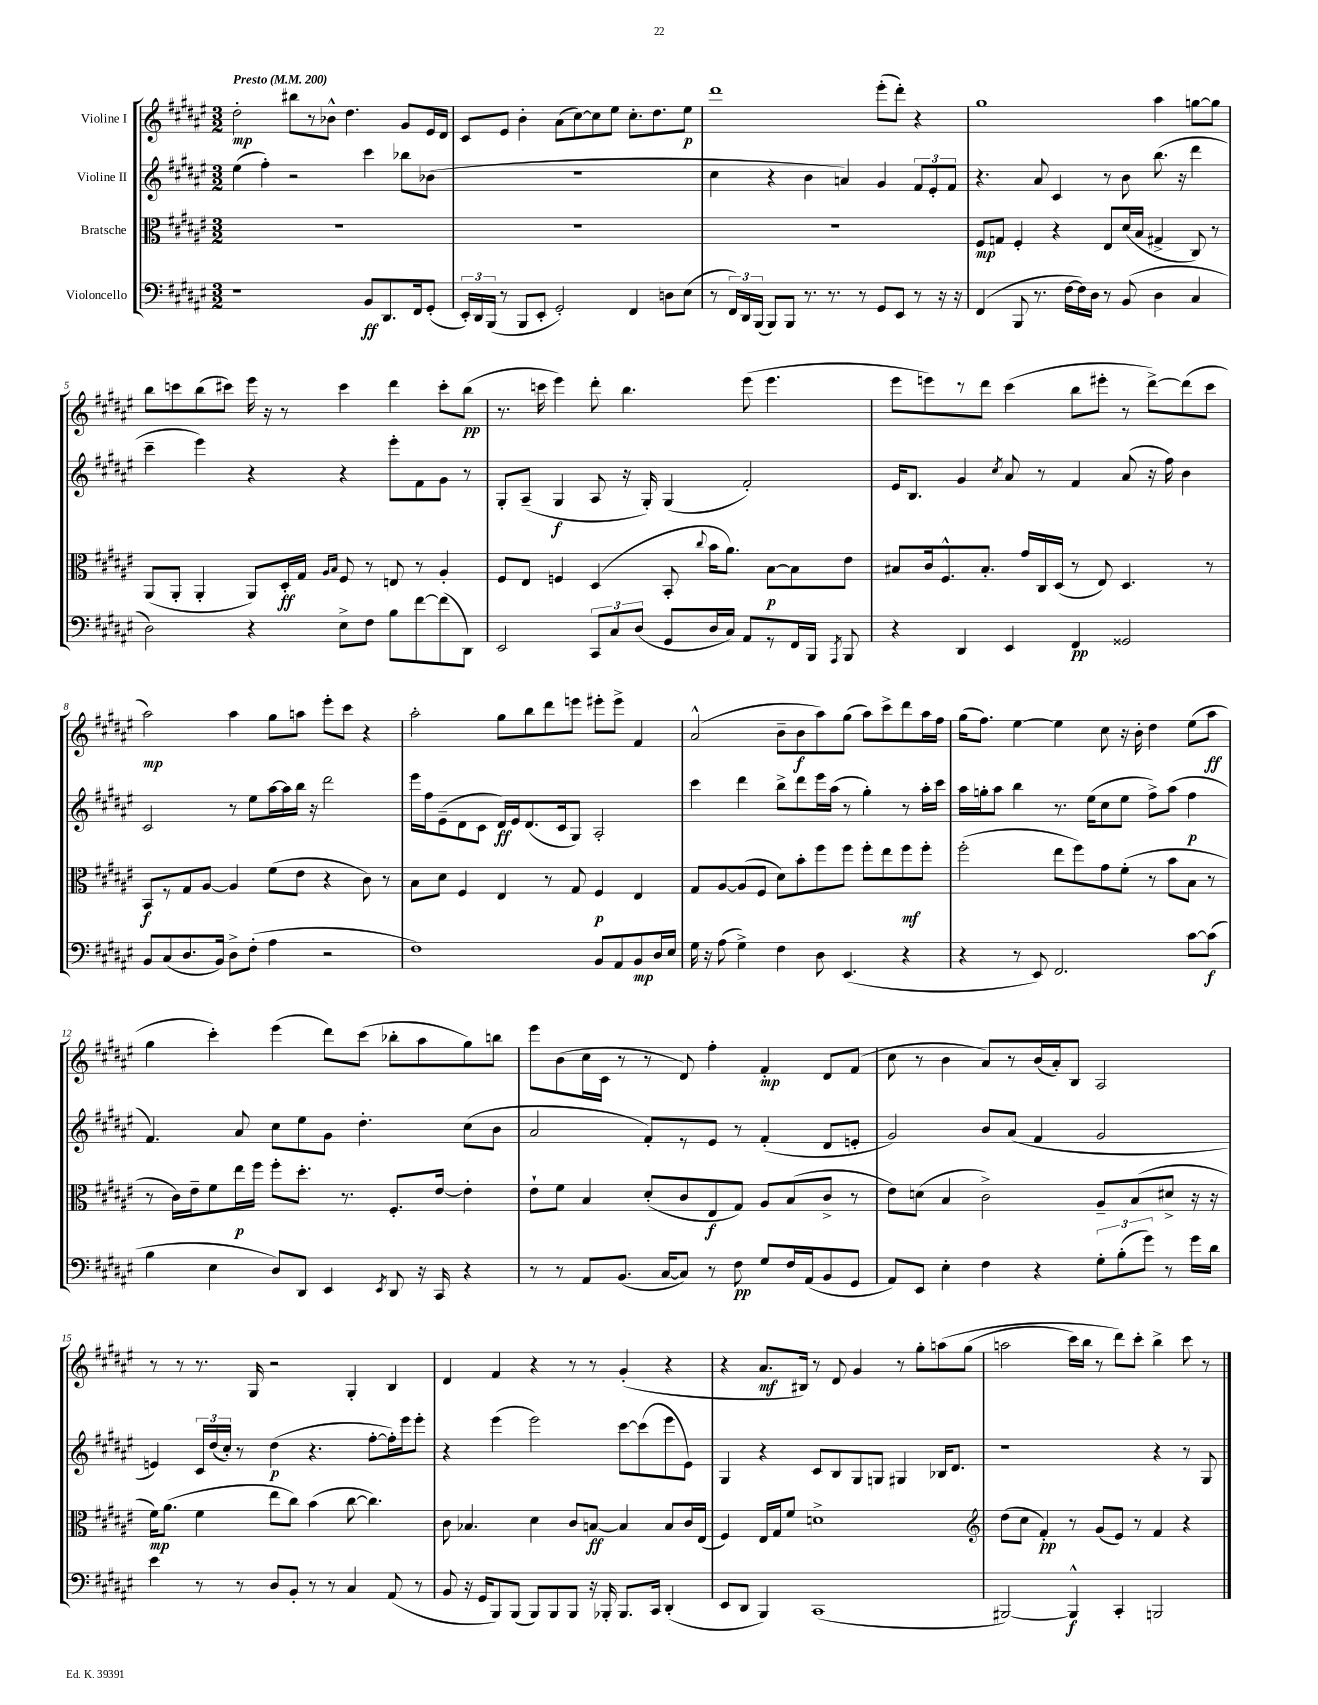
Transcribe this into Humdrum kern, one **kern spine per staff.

**kern	**kern	**kern	**kern
*staff4	*staff3	*staff2	*staff1
*clefF4	*clefC3	*clefG2	*clefG2
*k[f#c#g#d#a#e#]	*k[f#c#g#d#a#e#]	*k[f#c#g#d#a#e#]	*k[f#c#g#d#a#e#]
*M3/2	*M3/2	*M3/2	*M3/2
*MM200	*MM200	*MM200	*MM200
1r	1.r	(4ee#	2dd#'
.	.	4ff#')	.
.	.	2r	8bb#
.	.	.	8r
.	.	.	8b-^^
.	.	.	4.dd#
8BB	.	4ccc#	.
8.DD#	.	.	.
.	.	8bb-	8g#
16FF#	.	.	.
(8GG#'	.	(8b-	16e#
.	.	.	16d#
=	=	=	=
24EE#')	1.r	1.r	8c#
24DD#	.	.	.
(24BBB	.	.	.
8r	.	.	8e#
8BBB	.	.	4b'
8EE#'	.	.	.
2GG#')	.	.	(8a#
.	.	.	[8cc#)
.	.	.	8cc#]
.	.	.	8ee#
4FF#	.	.	8.cc#'
.	.	.	8.dd#
8D	.	.	.
(8E#	.	.	8ee#
=	=	=	=
8r	1.r	4cc#	1ddd#
24FF#)	.	.	.
24DD#	.	.	.
(24BBB	.	.	.
8BBB)	.	4r	.
8BBB	.	.	.
8.r	.	4b	.
8.r	.	.	.
.	.	4a)	.
8r	.	.	.
8GG#	.	4g#	(8eee#'
8EE#	.	.	8ddd#')
8r	.	12f#	4r
.	.	12e#'	.
16r	.	.	.
.	.	12f#	.
16r	.	.	.
=	=	=	=
(4FF#	8F#	4.r	1gg#
.	8G	.	.
8BBB	4F#'	.	.
8.r	.	8a#	.
.	4r	4c#	.
[16F#	.	.	.
16F#])	.	.	.
16D#	.	.	.
8r	8E#	8r	.
(8BB	(16d#	8b	.
.	16B	.	.
4D#	4G#^	(8.bb	4aa#
.	.	16r	.
4C#	8C#)	4ddd#	[8gg
.	8r	.	8gg]
=	=	=	=
2D#)	(8AA#	4ccc#~	8bb
.	8AA#'	.	8ccc
.	4AA#'	4eee#)	(8bb
.	.	.	8ccc#)
4r	8AA#)	4r	16eee#
.	.	.	16r
.	16D#'	.	8r
.	16G#	.	.
.	16qqA#	.	.
.	16qqB	.	.
8E#^	8F#	4r	4ccc#
8F#	8r	.	.
8B	8E	8eee#'	4ddd#
[8f#	8r	8f#	.
(8f#]	4A#'	8g#	8ccc#'
8DD#)	.	8r	(8bb
=	=	=	=
2EE#	8F#	8G#'	8.r
.	8E#	(8A#~	.
.	.	.	16ccc
.	4F	4G#	4eee#)
12CC#	(4D#	8A#	8ddd#'
12C#	.	.	.
.	.	16r	4.bb
(12D#	.	.	.
.	.	16G#')	.
8GG#	8BB'	(4G#	.
.	8qqcc#	.	.
16D#	16b	.	.
16C#)	8.a#)	.	.
8AA#	.	2f#')	(8eee#
8r	[8B	.	4.eee#
16FF#	8B]	.	.
16BBB	.	.	.
8qAAA#	.	.	.
8BBB	8e#	.	.
=	=	=	=
4r	8B#	16e#	8eee#
.	.	8.B	.
.	16c#	.	8eee)
.	8.F#^^	.	.
4DD#	.	4g#	8r
.	8.B#'	.	8ddd#
.	.	8qcc#	.
4EE#	.	8a#	(4ccc#
.	16g#	.	.
.	16C#	8r	.
.	(16D#	.	.
4FF#	8r	4f#	8bb
.	8E#)	.	8eee#'
2GG##	4.D#	(8a#	8r
.	.	16r	[8ddd#^)
.	.	16ff#)	.
.	.	4b	(8ddd#]
.	8r	.	8ccc#
=	=	=	=
8BB	8BB	2c#	2aa#)
(8C#	8r	.	.
8.D#	8G#	.	.
.	[8A#	.	.
16BB)	.	.	.
8D#^	4A#]	8r	4aa#
(8F#'	.	8ee#	.
4A#	(8f#	[16aa#	8gg#
.	.	16aa#]	.
.	8e#	16bb	8aa
.	.	16r	.
2r	4r	2ddd#	8eee#'
.	.	.	8ccc#
.	8c#)	.	4r
.	8r	.	.
=	=	=	=
1F#)	8B	16eee#	2aa#'
.	.	16ff#	.
.	8d#	(8e#~	.
.	4F#	8d#	.
.	.	8c#	.
.	4E#	16d#)	8gg#
.	.	16e#	.
.	.	(8.d#	8bb
.	8r	.	8ddd#
.	.	16c#	.
.	8G#	8G#)	8eee
8BB	4F#	2A#'	8eee#'
8AA#	.	.	8eee#^
8BB	4E#	.	4f#
16D#	.	.	.
16E#	.	.	.
=	=	=	=
16G#	8G#	4ccc#	(2a#^^
16r	.	.	.
(8A#	[8A#	.	.
4G#^)	(8A#]	4ddd#	.
.	8F#	.	.
4F#	8d#)	8bb^	8b~
.	8b'	8ddd#	8b
8D#	8ff#	16eee#	8aa#)
.	.	(16aa#	.
(4.EE#	8ff#	8r	(8gg#
.	8ff#'	4gg#')	8aa#)
.	8ee#	.	8ccc#^
4r	8ff#	8r	8ddd#
.	8ff#'	16aa#'	16aa#
.	.	16ccc#	16ff#
=	=	=	=
4r	(2ff#'	16aa#	(16gg#
.	.	16gg'	8.ff#)
.	.	8aa#	.
8r	.	4bb	[4ee#
8EE#)	.	.	.
2.FF#	8ee#	8.r	4ee#]
.	8ff#)	.	.
.	.	(16ee#	.
.	8g#	8cc#	8cc#
.	(8f#'	8ee#	16r
.	.	.	16b'
.	8r	8ff#^)	4dd#
.	8b	(8aa#	.
[8c#	8B	4ff#	(8ee#
(8c#]	8r	.	8aa#
=	=	=	=
4B	8r	4.f#)	4gg#
.	16c#)	.	.
.	16e#~	.	.
4E#	8f#	.	4ccc#')
.	16ee#	8a#	.
.	16ff#	.	.
8D#)	8ff#'	8cc#	(4eee#
8DD#	8.dd#'	8ee#	.
4EE#	.	8g#	8ddd#)
.	8.r	.	.
.	.	4.dd#'	(8ccc#
8qEE#	.	.	.
8DD#	8.F#'	.	8bb-'
16r	.	.	8aa#
16CC#	[16e#	.	.
4r	4e#']	(8cc#	8gg#)
.	.	8b	8bb
=	=	=	=
8r	8e#`	2a#	8eee#
8r	8f#	.	(8b
8AA#	4B	.	16cc#
.	.	.	16c#
(8.BB	.	.	8r
.	(8d#'	8f#')	8r
[16C#	.	.	.
8C#])	8c#	8r	8d#)
8r	8E#	8e#	4ff#'
8F#	8G#)	8r	.
8G#	8A#	(4f#'	4f#'
16F#	(8B	.	.
(16AA#	.	.	.
8BB	8c#^	8d#	8d#
8GG#	8r	8e'	(8f#
=	=	=	=
8AA#)	8e#)	2g#)	8cc#
8EE#	(8d	.	8r
4E#'	4B	.	4b
4F#	2c#^)	8b	8a#)
.	.	(8a#	8r
4r	.	4f#	(16b
.	.	.	16a#')
.	.	.	8B
12G#'	8A#~	2g#	2A#
(12B'	.	.	.
.	(8B	.	.
12g#)	.	.	.
8r	8d#^	.	.
16g#	16r	.	.
16d#	16r	.	.
=	=	=	=
4e#	16f#)	4e)	8r
.	(8.a#	.	.
.	.	.	8r
8r	4f#	24c#	8.r
.	.	(24dd#	.
.	.	24cc#')	.
8r	.	8r	.
.	.	.	16G#
8D#	8ee#	(4dd#	2r
8BB'	8cc#)	.	.
8r	(4b	4.r	.
8r	.	.	.
4C#	[8cc#	.	4G#'
.	4.cc#])	[8ff#'	.
(8AA#	.	16ff#'])	4B
.	.	16eee#	.
8r	.	8eee#'	.
=	=	=	=
8BB	8c#	4r	4d#
16r	4.B-	.	.
16GG#	.	.	.
8BBB)	.	(4eee#	4f#
(8BBB	.	.	.
8BBB)	4d#	2eee#)	4r
8BBB	.	.	.
8BBB	8c#	.	8r
16r	[8B	.	8r
16BBB-'	.	.	.
8.BBB-	4B]	[8ccc#	(4g#'
.	.	(8ccc#]	.
16CC#	.	.	.
(4DD#'	8B	8eee#	4r
.	16c#	8e#)	.
.	(16E#	.	.
=	=	=	=
8EE#	4F#)	4G#	4r
8DD#	.	.	.
4BBB)	16E#	4r	8.a#
.	16G#	.	.
.	8f#	.	.
.	.	.	16B#)
(1CC#	1d^	8c#	8r
.	.	8B	8d#
.	.	8G#	4g#
.	.	8G	.
.	.	4G#	8r
.	.	.	8gg#'
.	.	16B-	&(8aa
.	.	8.d#	.
.	.	.	(8gg#
=	=	=	=
*	*clefG2	*	*
[2BBB#)	(8dd#	1r	2aa
.	8cc#	.	.
.	4f#')	.	.
4BBB#^^]	8r	.	16ccc#)
.	.	.	16bb
.	(8g#	.	8r
4CC#'	8e#)	.	8ddd#&)
.	8r	.	8ccc#'
2BBB	4f#	4r	4bb^
.	4r	8r	8ccc#
.	.	8G#	8r
==	==	==	==
*-	*-	*-	*-
